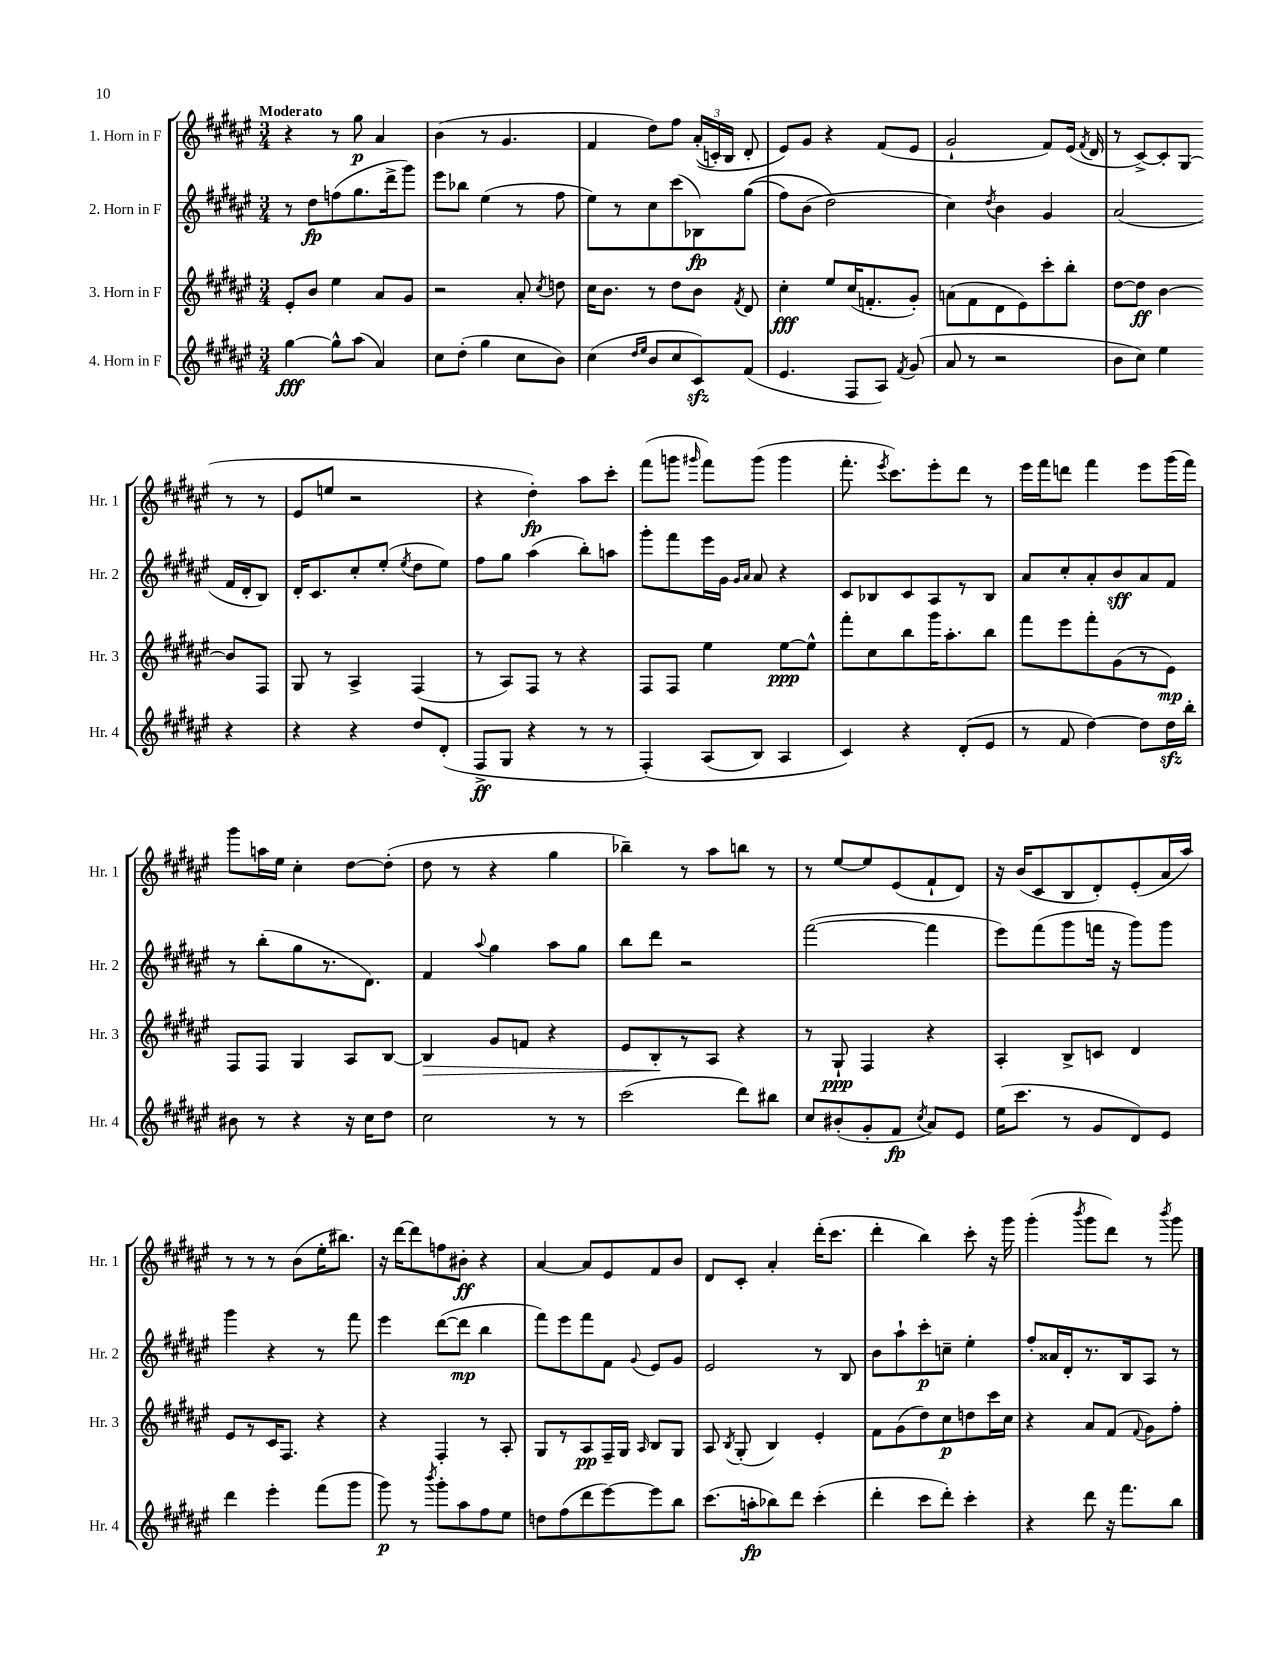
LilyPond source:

<<
\new StaffGroup <<
\new Staff = "s0" \with { instrumentName = "1. Horn in F" shortInstrumentName = "Hr. 1" } {
    \clef treble \key fis \major \numericTimeSignature \time 3/4 \tempo "Moderato"
    \autoBeamOff r4 r8 gis''8\p ais'4 |
    b'4( r8 gis'4. |
    fis'4 dis''8[) fis''8] \tuplet 3/2 { ais'16[-.(\( c'16-.) b16] } dis'8-. |
    eis'8[\) gis'8] r4 fis'8[( eis'8] |
    gis'2-! fis'8[) eis'16]( \acciaccatura { fis'8 } dis'16 |
    r8 cis'8[~->) cis'8-. gis8]( r8 r8 |
    eis'8[ e''8] r2 |
    r4 dis''4-.\fp) ais''8[ cis'''8]-. |
    fis'''8[( g'''8] \grace { gis'''16 } fis'''8[) gis'''8]( gis'''4 |
    fis'''8.-. \acciaccatura { eis'''8 } cis'''8.[) eis'''8-. dis'''8] r8 |
    eis'''16[ fis'''16 d'''8] fis'''4 eis'''8[ gis'''16( fis'''16]) |
    gis'''8[ a''16 eis''16] cis''4-. dis''8[~ dis''8]-.( |
    dis''8 r8 r4 gis''4 |
    bes''4--) r8 ais''8[ b''8] r8 |
    r8 eis''8[~ eis''8 eis'8( fis'8-! dis'8]) |
    r16 b'16[( cis'8 b8 dis'8-.) eis'8-.( ais'16 ais''16]) |
    r8 r8 r8 b'8[( eis''16-. bis''8.]) |
    r16 dis'''16[~ dis'''8 f''8 bis'8]-.\ff r4 |
    ais'4~ ais'8[ eis'8 fis'8 b'8] |
    dis'8[ cis'8]-. ais'4-. dis'''16[-.( cis'''8.] |
    dis'''4-. b''4) cis'''8-. r16 gis'''16 |
    gis'''4-.( \acciaccatura { b'''8 } gis'''8[ dis'''8]) r8 \acciaccatura { b'''8 } gis'''8 \bar "|." |
}
\new Staff = "s1" \with { instrumentName = "2. Horn in F" shortInstrumentName = "Hr. 2" } {
    \clef treble \key fis \major \numericTimeSignature \time 3/4
    \autoBeamOff r8 dis''8[\fp f''8( gis''8. dis'''16-> gis'''8]) |
    eis'''8[ bes''8] eis''4( r8 fis''8 |
    eis''8[) r8 cis''8 cis'''8( bes8\fp) gis''8](\( |
    fis''8[) b'8]( dis''2\) |
    cis''4) \acciaccatura { dis''8 } b'4 gis'4 |
    ais'2( fis'16[ dis'16-. b8]) |
    dis'16[-. cis'8. cis''8-. eis''8]-.( \acciaccatura { eis''8 } dis''8[ eis''8]) |
    fis''8[ gis''8] ais''4( b''8[-.) a''8] |
    gis'''8[-. fis'''8 eis'''16 gis'16] \grace { gis'16[ ais'16] } ais'8 r4 |
    cis'8[ bes8 cis'8 ais8 r8 bes8] |
    ais'8[ cis''8-. ais'8-. b'8\sff ais'8 fis'8] |
    r8 b''8[-.( gis''8 r8. dis'8.]) |
    fis'4 \appoggiatura { ais''8 } gis''4 ais''8[ gis''8] |
    b''8[ dis'''8] r2 |
    fis'''2~( fis'''4 |
    eis'''8[) fis'''8( gis'''8 f'''16] r16 gis'''8[) gis'''8] |
    gis'''4 r4 r8 fis'''8 |
    eis'''4 dis'''8[~( dis'''8]\mp b''4 |
    fis'''8[) eis'''8 fis'''8 fis'8] \appoggiatura { gis'8 } eis'8[ gis'8] |
    eis'2 r8 b8 |
    b'8[ ais''8-! cis'''8-.\p c''8]-- eis''4-. |
    fis''8[-. aisis'16 dis'16-. r8. b16 ais8] r8 \bar "|." |
}
\new Staff = "s2" \with { instrumentName = "3. Horn in F" shortInstrumentName = "Hr. 3" } {
    \clef treble \key fis \major \numericTimeSignature \time 3/4
    \autoBeamOff eis'8[-. b'8] eis''4 ais'8[ gis'8] |
    r2 ais'8-. \acciaccatura { cis''8 } d''8 |
    cis''16[ b'8.] r8 dis''8[ b'8] \acciaccatura { fis'8 } dis'8 |
    cis''4-.\fff eis''8[ cis''16( f'8.-. gis'8]-.) |
    a'8[( fis'8 dis'8 eis'8) cis'''8-. b''8]-. |
    dis''8[~ dis''8]\ff b'4~ b'8[ fis8] |
    gis8 r8 ais4-> fis4( |
    r8 ais8[) fis8] r8 r4 |
    fis8[ fis8] eis''4 eis''8[~\ppp eis''8]-^ |
    fis'''8[-. cis''8 b''8 gis'''16 ais''8.-. b''8] |
    fis'''8[ eis'''8 fis'''8-. gis'8( r8 eis'8]\mp) |
    fis8[ fis8] gis4 ais8[ b8]~ |
    b4\> gis'8[ f'8] r4 |
    eis'8[ b8-.\! r8 ais8] r4 |
    r8 gis8-!\ppp fis4 r4 |
    ais4-. b8[-> c'8] dis'4 |
    eis'8[ r8 cis'16 fis8.] r4 |
    r4 fis4-. r8 ais8-. |
    gis8[ r8 ais8\pp fis16-- gis16] \grace { ais16 } b8[ gis8] |
    ais8 \acciaccatura { b8 } gis8-.( b4) eis'4-. |
    fis'8[ gis'8( dis''8) cis''8\p d''8 cis'''16 cis''16] |
    r4 ais'8[ fis'8]( \appoggiatura { fis'8 } gis'8[) fis''8]-. \bar "|." |
}
\new Staff = "s3" \with { instrumentName = "4. Horn in F" shortInstrumentName = "Hr. 4" } {
    \clef treble \key fis \major \numericTimeSignature \time 3/4
    \autoBeamOff gis''4~\fff gis''8[-^ ais''8]( ais'4) |
    cis''8[ dis''8]-.( gis''4 cis''8[ b'8]) |
    cis''4( \grace { dis''16[ eis''16] } b'8[ cis''8 cis'8\sfz) fis'8]( |
    eis'4. fis8[ ais8]) \acciaccatura { fis'8 } gis'8( |
    ais'8 r8 r2 |
    b'8[ cis''8]) eis''4 r4 |
    r4 r4 dis''8[ dis'8]-.( |
    fis8[->\ff gis8] r4 r8 r8 |
    fis4-.)\( ais8[( b8]) ais4 |
    cis'4\) r4 dis'8[-.( eis'8] |
    r8 fis'8 dis''4~) dis''8[ dis''16\sfz b''16]-. |
    bis'8 r8 r4 r16 cis''16[ dis''8] |
    cis''2 r8 r8 |
    cis'''2( dis'''8[) bis''8] |
    cis''8[ bis'8-.( gis'8-. fis'8]\fp \acciaccatura { cis''8 } ais'8[) eis'8] |
    eis''16[( cis'''8.] r8 gis'8[ dis'8) eis'8] |
    dis'''4 eis'''4-. fis'''8[( gis'''8] |
    gis'''8\p) r8 \acciaccatura { b'''8 } gis'''8[-. ais''8 fis''8 eis''8] |
    d''8[ fis''8( dis'''8 eis'''8~) eis'''8 b''8] |
    cis'''8.[( a''16-.\fp bes''8) dis'''8] cis'''4-.( |
    dis'''4-. cis'''8[ dis'''8]-.) cis'''4-. |
    r4 dis'''8 r16 fis'''8.[ b''8] \bar "|." |
}
>>
>>
\layout { \context { \Score \remove "Bar_number_engraver" } }
